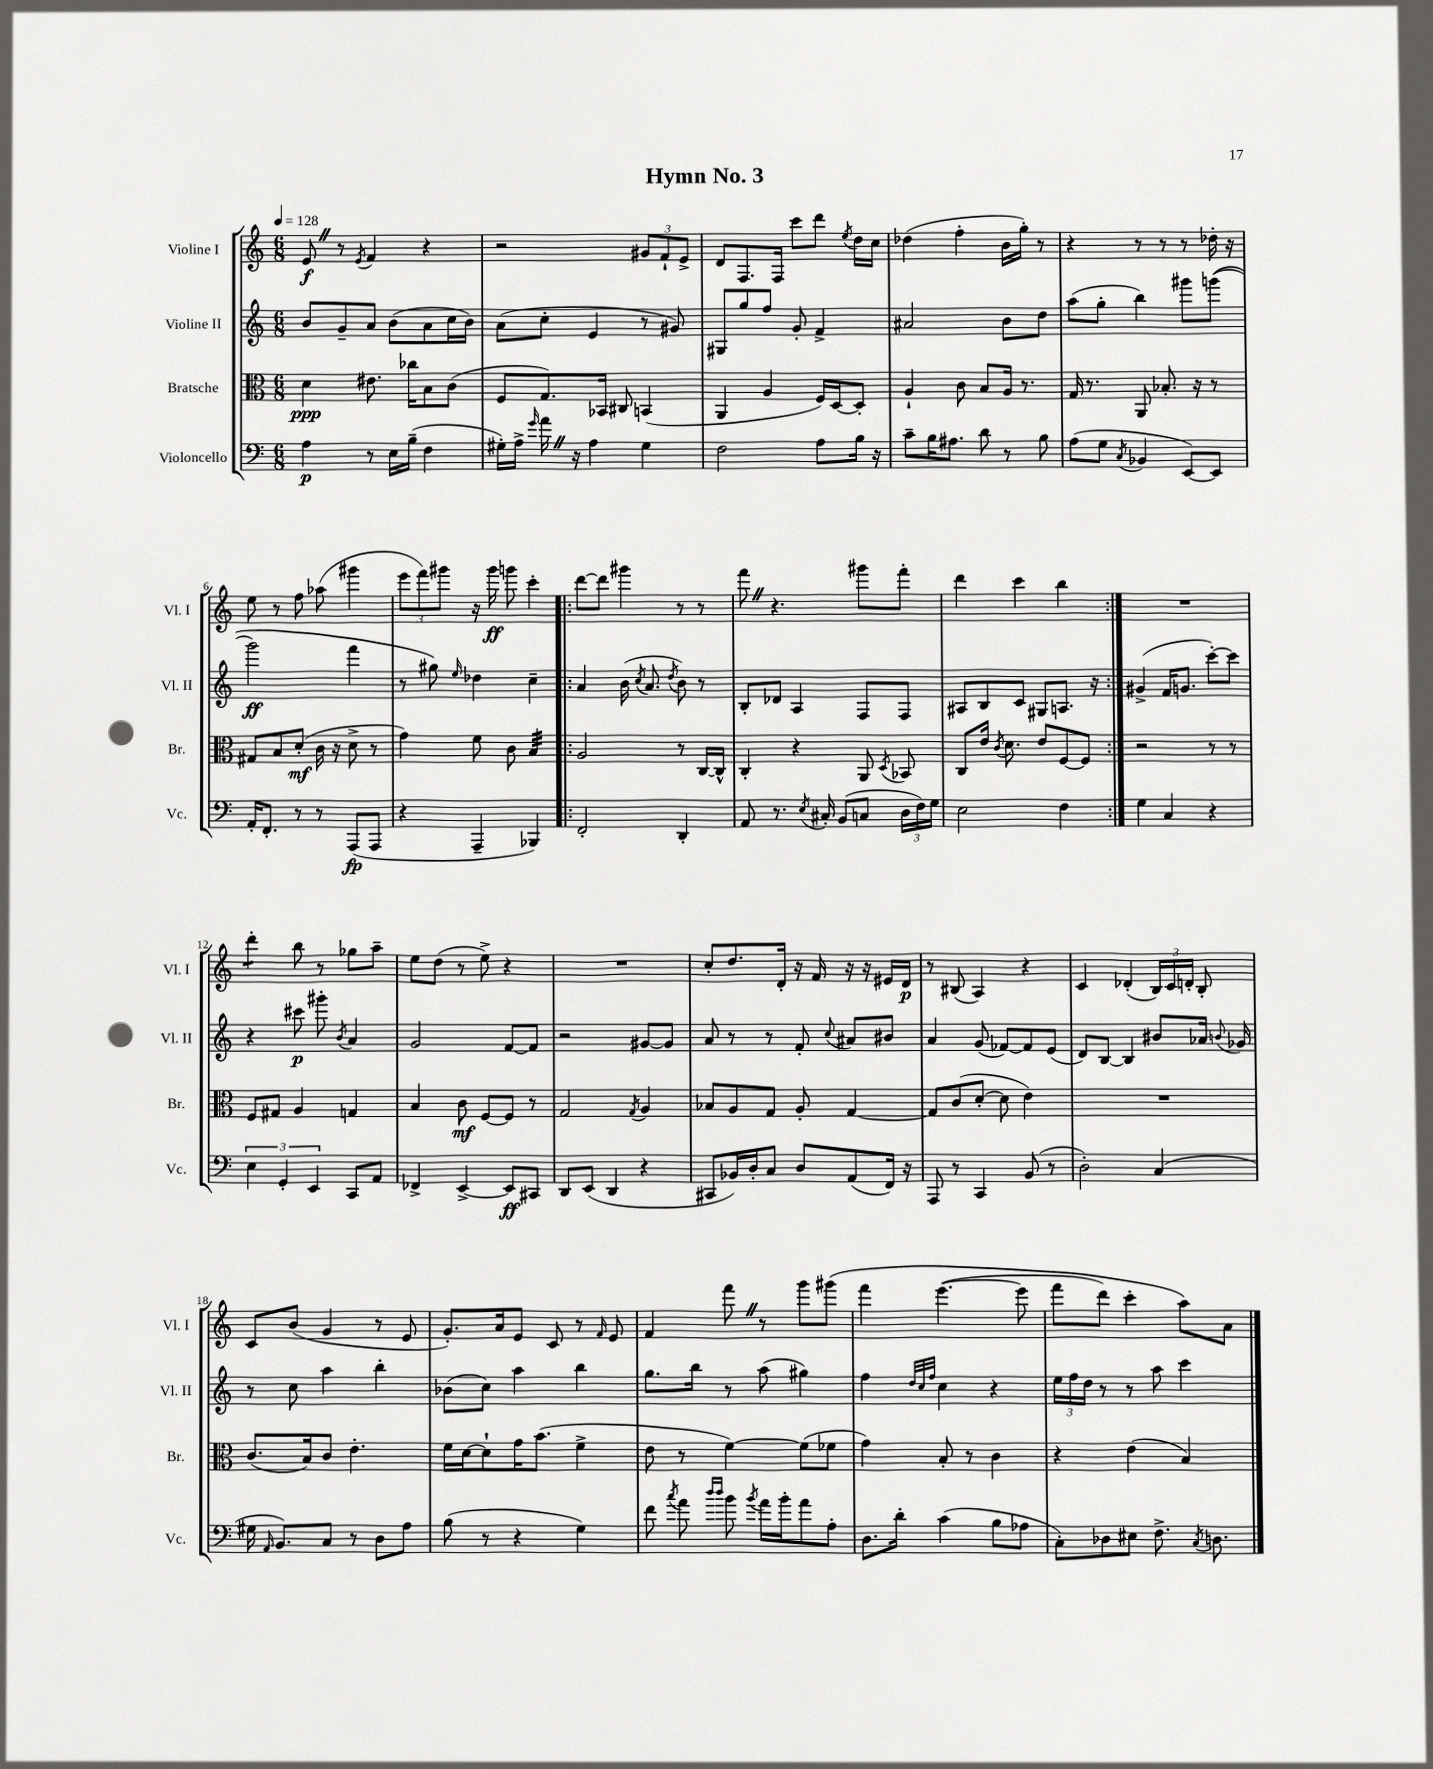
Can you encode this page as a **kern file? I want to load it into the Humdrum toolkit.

**kern	**kern	**kern	**kern
*staff4	*staff3	*staff2	*staff1
*clefF4	*clefC3	*clefG2	*clefG2
*k[]	*k[]	*k[]	*k[]
*M6/8	*M6/8	*M6/8	*M6/8
*MM128	*MM128	*MM128	*MM128
4A	4d	8b	8e
.	.	8g~	8r
.	.	.	8qe
8r	8.e#	8a	4f
16E	.	(8b	.
(16B~	16cc-	.	.
4F	8B	8a	4r
.	(8c	16cc	.
.	.	16b)	.
=	=	=	=
16G#')	8F	(8a	2r
16A^	.	.	.
16qqg	.	.	.
16a	8.G)	8cc'	.
16r	.	.	.
4A	.	4e	.
.	16BB-	.	.
.	8C#	.	.
4G#	(4BB	8r	12g#
.	.	.	12f`
.	.	8g#)	.
.	.	.	12e^
=	=	=	=
2F	4AA	8G#	8d
.	.	8gg	8.F
.	4A	8ff	.
.	.	.	16F
.	.	8g'	8ccc
8A	16F)	4f^	8ddd
.	[16D	.	.
.	.	.	8qee
16B	8D']	.	16dd
16r	.	.	16cc
=	=	=	=
8c~	4A`	2a#	(4dd-
16B	.	.	.
8.A#	.	.	.
.	8c	.	4ff'
8d	8B	.	.
8r	16A	8b	16b
.	8.r	.	16gg')
8B	.	8dd	8r
=	=	=	=
(8A	16G	(8aa	4r
.	8.r	.	.
8G	.	8gg'	.
8qC	.	.	.
4BB-	8AA	4bb)	8r
.	8.B-'	.	8r
[8EE)	.	8ggg#	8r
.	16r	.	.
8EE]	8r	&((8ggg	16dd-'
.	.	.	16r
=	=	=	=
16AA'	8G#	2ggg)	8ee
8.FF'	.	.	.
.	8B	.	8r
8r	(8d'	.	8ff
8r	16c	.	(8aa-
.	16r	.	.
(8AAA	8d^	4fff	4ggg#
8AAA	8r	.	.
=	=	=	=
4r	4g)	8r	12eee
.	.	.	12fff)
.	.	8gg#&)	.
.	.	.	12ggg#
.	.	16qqee	.
4AAA~	8f	4dd-	16r
.	.	.	16ggg#
.	8c	.	8ggg
4BBB-)	4B	4cc~	4ccc'
=!|:	=!|:	=!|:	=!|:
2FF'	2A	4a	[8ddd
.	.	.	8ddd]
.	.	(16b	4ggg#
.	.	8qcc	.
.	.	8.a	.
.	.	8qdd	.
4DD'	8r	8b)	8r
.	[16C	8r	8r
.	16C^^]	.	.
=	=	=	=
8AA	4C'	8B'	8fff
8.r	.	8d-	4.r
.	4r	4A	.
8qE	.	.	.
16C#'	.	.	.
(8BB	.	.	.
8C	8AA	8F	8ggg#
.	8qD	.	.
24D	8BB-	8F	8fff'
24F)	.	.	.
24G	.	.	.
=	=	=	=
2E	8C	8A#	4ddd
.	16e	8B	.
.	8qc	.	.
.	8.d	.	.
.	.	8c	4ccc
.	8e	8G#	.
4F	[8F	8.A	4bb
.	8F]	.	.
.	.	16r	.
=:|!	=:|!	=:|!	=:|!
4G	2r	(4g#^	2.r
4C	.	16f	.
.	.	8.g	.
4r	8r	[8ccc')	.
.	8r	8ccc]	.
=	=	=	=
6E	8F	4r	4ddd'
.	8G#	.	.
6GG'	.	.	.
.	4A	8ccc#	8bb
6EE	.	.	.
.	.	8ggg#'	8r
.	.	8qb	.
8CC	4G	4a	8gg-
8AA	.	.	8aa~
=	=	=	=
4FF-^	4B	2g	8ee
.	.	.	(8dd
[4EE^	8c	.	8r
.	[8F	.	8ee^)
8EE]	8F]	[8f	4r
8CC#	8r	8f]	.
=	=	=	=
8DD	2G	2r	2.r
(8EE	.	.	.
4DD	.	.	.
.	8qG	.	.
4r	4A	[8g#	.
.	.	8g#]	.
=	=	=	=
8CC#	8B-	8a	8cc'
16BB-)	8A	8r	8.dd
16D'	.	.	.
8C	8G	8r	.
.	.	.	16d'
8D	8A'	8f'	16r
.	.	.	16f
.	.	8qqcc	.
(8AA	[4G	8a#	16r
.	.	.	16r
16FF)	.	8b#	16e#
16r	.	.	16d
=	=	=	=
8AAA	8G]	4a	8r
8r	(8c	.	(8B#
4CC	[8d'	(8g	4A)
.	8d]	[8f-)	.
(8BB	4e)	8f-]	4r
8r	.	(8e	.
=	=	=	=
2D')	2.r	8d)	4c
.	.	[8B	.
.	.	4B]	(4d-'
(4C	.	8b#	24B)
.	.	.	24c
.	.	.	24d'
.	.	16a-	8B'
.	.	8qqb	.
.	.	16g-	.
=	=	=	=
16G#	(8.c	8r	8c
16qqAA	.	.	.
8.BB)	.	.	.
.	.	8cc	(8b
.	16B)	.	.
8C	8c	4aa	4g
8r	4.e'	.	.
8D	.	4bb'	8r
8A	.	.	8e
=	=	=	=
(8B	16f	(8b-	8.g')
.	[16d	.	.
8r	8d`]	8cc)	.
.	.	.	16a
4r	16g	4aa	8e
.	(8.b	.	.
.	.	.	8c
4G)	4f^	4bb	8r
.	.	.	16qqf
.	.	.	8e
=	=	=	=
8f	8e	8.gg	4f
8qcc	.	.	.
8a	8r	.	.
.	.	16bb	.
16qqdd	.	.	.
16qqdd	.	.	.
8b	[4f)	8r	8fff
8qb	.	.	.
16a	.	(8aa	8r
16b'	.	.	.
8a	(8f]	4gg#)	8ggg
8A'	8f-	.	&(8ggg#
=	=	=	=
8.D	4g)	4ff	4fff
16d'	.	.	.
.	.	32qqdd	.
.	.	32qqcc	.
.	.	32qqff	.
(4c	8B'	4cc	([4.eee
.	8r	.	.
8B	4c	4r	.
8A-	.	.	8eee]
=	=	=	=
8C')	4r	24ee	8fff
.	.	24ff	.
.	.	24dd	.
8D-	.	8r	8ddd)
8E#	(4e	8r	4ccc'
8.F^	.	8aa	.
.	4B)	4ccc	8aa&)
8qC	.	.	.
8.D	.	.	.
.	.	.	8a
==	==	==	==
*-	*-	*-	*-
